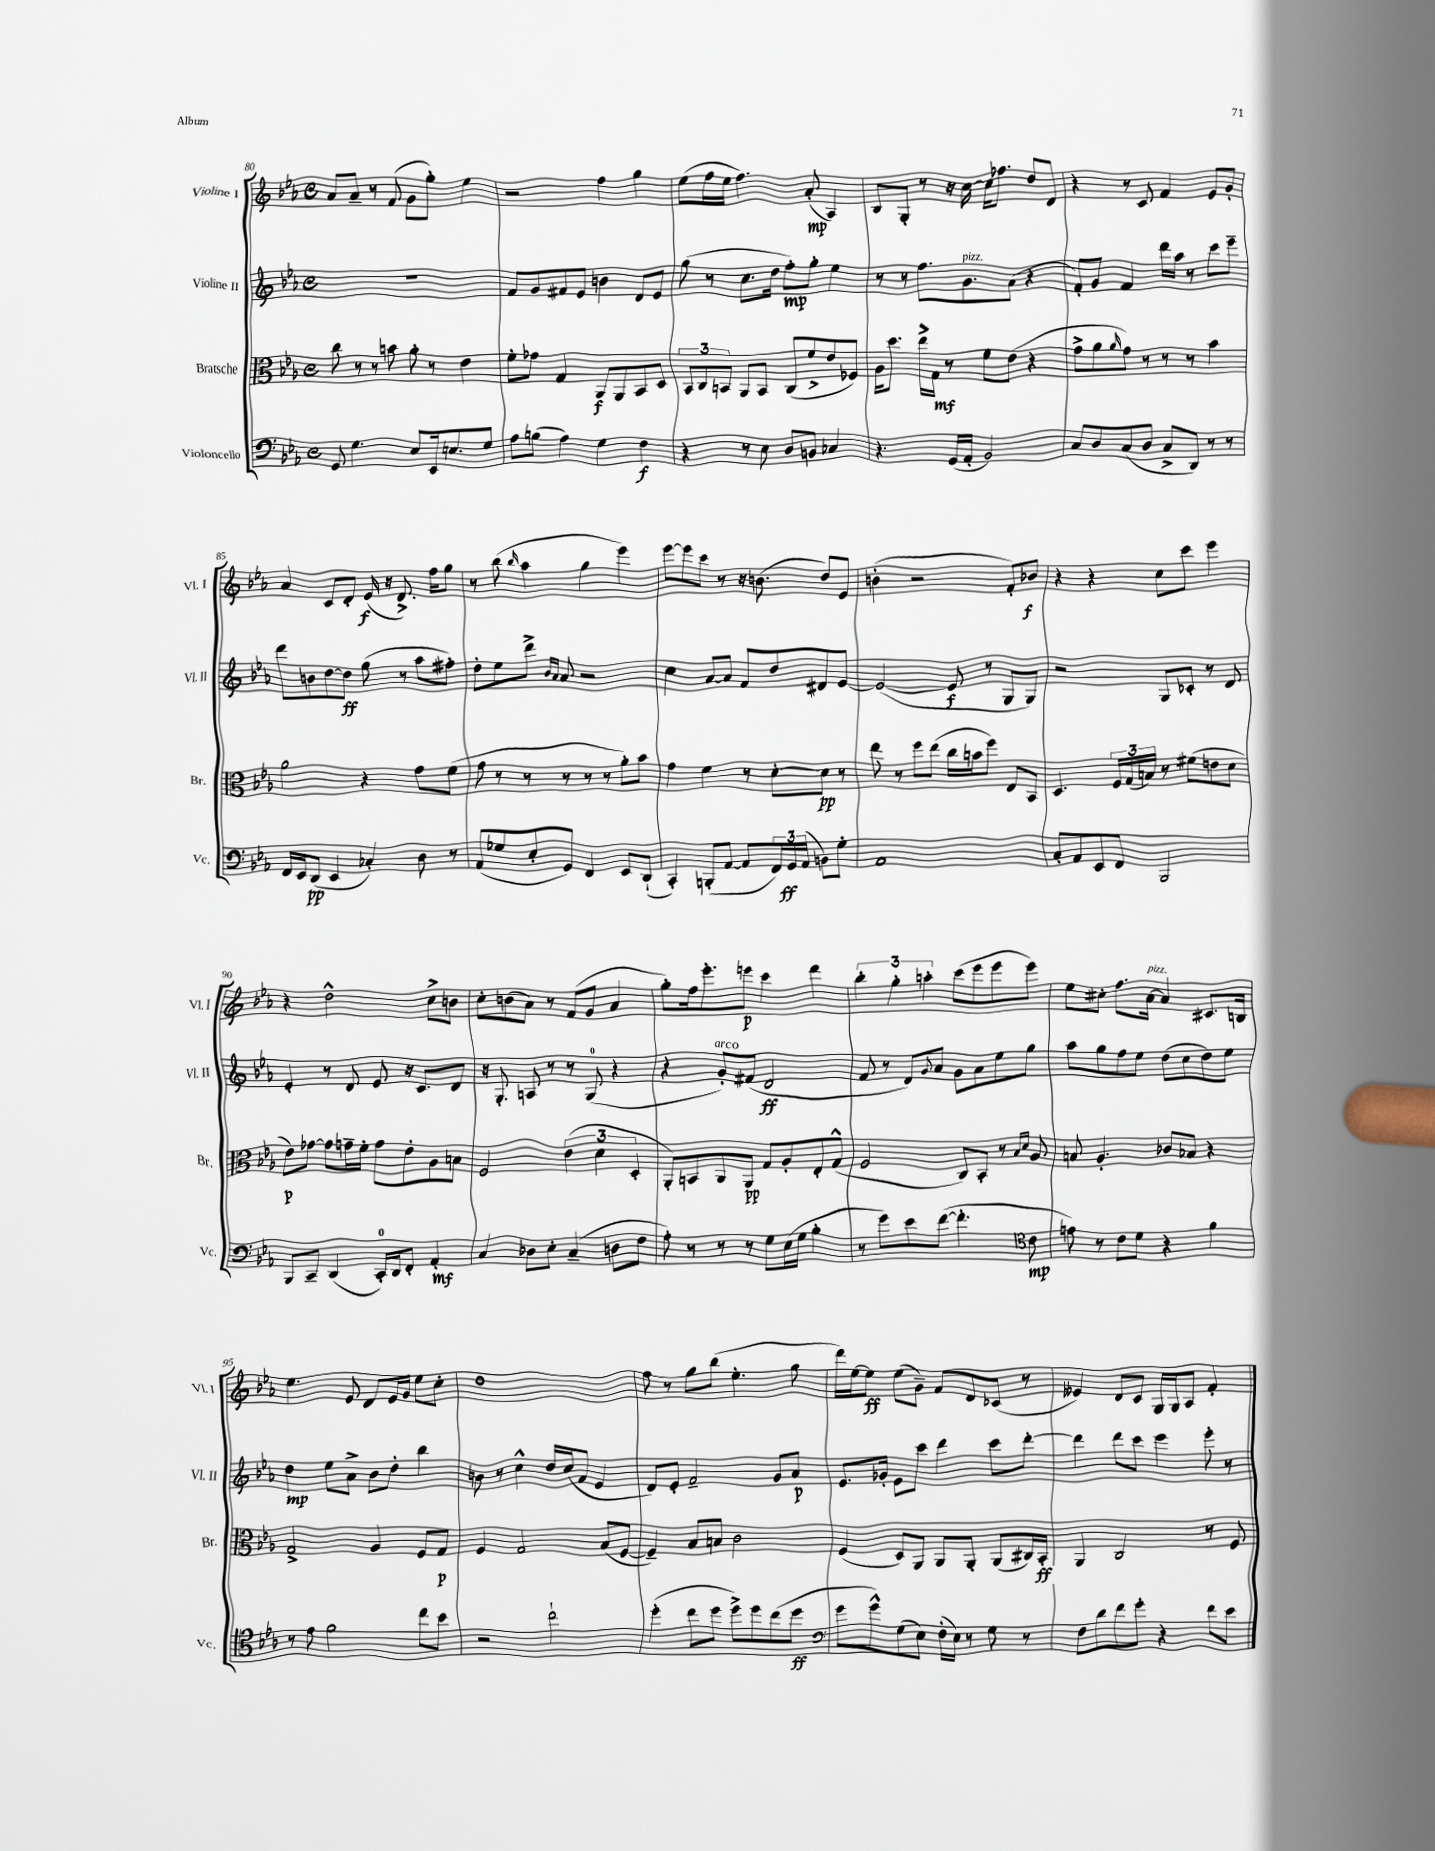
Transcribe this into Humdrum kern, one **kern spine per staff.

**kern	**dynam	**kern	**dynam	**kern	**dynam	**kern	**dynam
*part4	*part4	*part3	*part3	*part2	*part2	*part1	*part1
*staff4	*staff4	*staff3	*staff3	*staff2	*staff2	*staff1	*staff1
*I"Violoncello	*	*I"Bratsche	*	*I"Violine II	*	*I"Violine I	*
*I'Vc.	*	*I'Br.	*	*I'Vl. II	*	*I'Vl. I	*
*clefF4	*	*clefC3	*	*clefG2	*	*clefG2	*
*k[b-e-a-]	*	*k[b-e-a-]	*	*k[b-e-a-]	*	*k[b-e-a-]	*
*M4/4	*	*M4/4	*	*M4/4	*	*M4/4	*
*met(c)	*	*met(c)	*	*met(c)	*	*met(c)	*
=80	=80	=80	=80	=80	=80	=80	=80
8GG/	.	8cc\	.	1r	.	8a-/L	.
4.G\	.	8r	.	.	.	8a-~/J	.
.	.	8r	.	.	.	8r	.
.	.	8bn\	.	.	.	(8f/	.
8E-/L	.	8a-'\	.	.	.	8g\L	.
16EE-/k	.	8r	.	.	.	8gg'\J)	.
8.En/	.	.	.	.	.	.	.
.	.	4e-\	.	.	.	4ee-\	.
8G/J	.	.	.	.	.	.	.
=81	=81	=81	=81	=81	=81	=81	=81
8A-\L	.	8f'\L	.	8f/L	.	2r	.
(8Bn\J	.	8g-X\J	.	8g/	.	.	.
4A-\)	.	4G/	.	8f#X/	.	.	.
.	.	.	.	8e-/J	.	.	.
4G\	.	8AA-/L	f	4bn\	.	4ff\	.
.	.	8AA-/	.	.	.	.	.
4F\	f	8BB-/	.	8d/L	.	4gg\	.
.	.	8D/J	.	8e-/J	.	.	.
=82	=82	=82	=82	=82	=82	=82	=82
4r	.	12BB-/L	.	(8gg\	.	(8ee-\L	.
.	.	12C/	.	.	.	.	.
.	.	.	.	8r	.	16ff\L	.
.	.	12BBn/J	.	.	.	.	.
.	.	.	.	.	.	16ee-\JJ	.
8r	.	8AA-/L	.	8.cc\L	.	4.ff\)	.
8E-\	.	8BB/J	.	.	.	.	.
.	.	.	.	16dd\Jk	.	.	.
8D/L	.	(8C/L	.	8ff'\L)	mp	.	.
8BBn/J	.	8f^/	.	8gg'\J	.	(8a-'/	mp
4C-X/	.	8e-/	.	4ee-\	.	4A-/)	.
.	.	8F-X/J)	.	.	.	.	.
=83	=83	=83	=83	=83	=83	=83	=83
4.r	.	16A-\KL	.	8r	.	8B-/L	.
.	.	8.dd\J	.	.	.	.	.
.	.	.	.	8r	.	8G'/J	.
.	.	16ee-^\LL	.	8.ff\L	.	8r	.
.	.	16G\JJ	mf	.	.	.	.
(16GG/LL	.	8r	.	.	.	16r	.
!	!	!	!	!LO:TX:a:i:t=pizz.	!	!	!
16AA-'/JJ	.	.	.	8.g\	.	[16cc\	.
2BB-/)	.	8f\L	.	.	.	16cc\KL]	.
.	.	.	.	.	.	8.ff-X\J	.
.	.	(8e-\J	.	(8a-\J	.	.	.
.	.	4r	.	4r	.	8dd/L	.
.	.	.	.	.	.	8d/J	.
=84	=84	=84	=84	=84	=84	=84	=84
8C/L	.	8g^\L	.	8f'/L)	.	4r	.
8D/	.	8a-\	.	8g/J	.	.	.
.	.	16qqa-/	.	.	.	.	.
(8C/	.	8g\J)	.	4f/	.	8r	.
8D/J	.	8r	.	.	.	8c/	.
8C^/L	.	8r	.	16ddd\LL	.	4f/	.
.	.	.	.	16aa-\JJ	.	.	.
8DD/J)	.	8r	.	8r	.	.	.
8r	.	4b-\	.	8ccc\L	.	8e-/L	.
8r	.	.	.	8eee-~\J	.	8g'/J	.
!!LO:LB:g=z
=85	=85	=85	=85	=85	=85	=85	=85
16FF/LL	.	2a-\	.	8ddd\L	.	4a-/	.
16EE-/J	.	.	.	.	.	.	.
(8DD/J	pp	.	.	8bn\	.	.	.
4EE-/	.	.	.	[8dd\	.	8c/L	.
.	.	.	.	8dd\J]	ff	8d'/J	.
4C-X'/)	.	4r	.	(8gg\	.	(16e-/	f
.	.	.	.	.	.	16r	.
.	.	.	.	8r	.	8.d^/)	.
8D\	.	8g\L	.	8aa-\L	.	.	.
.	.	.	.	.	.	16ff\KL	.
8r	.	(8f\J	.	8ff#X'\J)	.	8gg\J	.
=86	=86	=86	=86	=86	=86	=86	=86
(8AA-/L	.	8g\	.	8dd'\L	.	8r	.
8G-X/	.	8r	.	8ee-\	.	(8bb-\	.
.	.	.	.	.	.	16qqbb-/	.
8E-'/	.	8r	.	8ddd^\J	.	4aa-\	.
.	.	.	.	16qqb-/LL	.	.	.
.	.	.	.	16qqa-/JJ	.	.	.
8GG/J)	.	8r	.	8a-/	.	.	.
4FF/	.	8r	.	2r	.	4gg\	.
.	.	8r	.	.	.	.	.
8EE-/L	.	8a-'\L)	.	.	.	4eee-\)	.
(8DD`/J	.	8b-\J	.	.	.	.	.
=87	=87	=87	=87	=87	=87	=87	=87
4CC'/)	.	4g\	.	4cc\	.	[8eee-\L	.
.	.	.	.	.	.	8eee-\]	.
(8BBBn'/L	.	4f\	.	[8a-/L	.	8ccc\J	.
[8AA-/J	.	.	.	8a-/J]	.	8r	.
8AA-/L]	.	8r	.	8f/L	.	16r	.
.	.	.	.	.	.	(8.bn\	.
24FF/L)	.	[8d'\L	.	8dd/	.	.	.
24GG/	ff	.	.	.	.	.	.
(24AA-/JJ	.	.	.	.	.	.	.
8BBn\L)	.	8d\J]	pp	8d#X/	.	8dd/L)	.
8G'\J	.	8r	.	[8e-/J	.	8e-/J	.
=88	=88	=88	=88	=88	=88	=88	=88
1AA-	.	8ee-\	.	(2e-/_	.	(4bn'\	.
.	.	8r	.	.	.	.	.
.	.	8ff\L	.	.	.	2r	.
.	.	(8ee-\J	.	.	.	.	.
.	.	16cc\LL	.	8e-/]	f	.	.
.	.	16bn\J	.	.	.	.	.
.	.	8ff\J)	.	8r	.	.	.
.	.	8E-/L	.	8G/L	.	8f'/L)	.
.	.	8BB-/J	.	8G/J)	.	8b-X/J	f
=89	=89	=89	=89	=89	=89	=89	=89
8C'/L	.	4.D/	.	2r	.	4r	.
8AA-/	.	.	.	.	.	.	.
8EE-/	.	.	.	.	.	4r	.
8FF/J	.	24F/LL	.	.	.	.	.
.	.	(24G/	.	.	.	.	.
.	.	24Bn/JJ)	.	.	.	.	.
2BBB-/	.	8r	.	8G/L	.	8cc\L	.
.	.	(8f#X\L	.	8c-X'/J	.	8ccc\J	.
.	.	8en\	.	8r	.	4eee-\	.
.	.	8d\J	.	8d/	.	.	.
!!LO:LB:g=z
=90	=90	=90	=90	=90	=90	=90	=90
8BBB-/L	.	8e-\L)	p	4e-'/	.	4r	.
8CC~/J	.	[8g-X\J	.	.	.	.	.
(4DD/	.	8g-\L]	.	8r	.	2dd^^\	.
.	.	16gn~\L	.	8d/	.	.	.
.	.	16f'\JJ	.	.	.	.	.
16CC'/LL)	.	8g\L	.	8e-/	.	.	.
16DD/J	.	.	.	.	.	.	.
8FF'/J	.	8e-'\	.	16r	.	.	.
.	.	.	.	8.c/L	.	.	.
4AA-'/	mf	8A-\	.	.	.	8cc^\L	.
.	.	8Bn\J	.	8d/J	.	8bn\J	.
=91	=91	=91	=91	=91	=91	=91	=91
4C/	.	2F/	.	16r	.	8cc'\L	.
.	.	.	.	8.G'/	.	.	.
.	.	.	.	.	.	(8bn\	.
8D-X\L	.	.	.	8An/	.	8a-\J)	.
8E-'\J	.	.	.	8r	.	8r	.
(4C~/	.	(6e-\	.	8r	.	(8f/L	.
.	.	.	.	(8G/	.	8g/J	.
.	.	6d\	.	.	.	.	.
8Dn\L	.	.	.	4r	.	4a-/	.
.	.	6D'/	.	.	.	.	.
8F\J	.	.	.	.	.	.	.
=92	=92	=92	=92	=92	=92	=92	=92
8A-'\)	.	8AA-'/L)	.	4r	.	8gg'\L)	.
8r	.	8BBn/	.	.	.	16ff\k	.
.	.	.	.	.	.	8.eee-'\	.
!	!	!	!	!LO:TX:a:i:t=arco	!	!	!
8r	.	8AA-/	.	8g'/L)	.	.	.
8r	.	8AA-/J	pp	(8f#X/J	.	8eeen\J	p
8G\L	.	8G/L	.	2d/	ff	4ccc\	.
(16E-\L	.	8A-'/	.	.	.	.	.
16G\JJ	.	.	.	.	.	.	.
4B-'\	.	8E-'/	.	.	.	4ddd\	.
.	.	(8G^^/J	.	.	.	.	.
=93	=93	=93	=93	=93	=93	=93	=93
8r	.	2F/	.	8f/	.	6bb-'\	.
8g\L)	.	.	.	8r	.	.	.
.	.	.	.	.	.	6gg'\	.
8e-\	.	.	.	8d/L)	.	.	.
.	.	.	.	.	.	6aan'\	.
.	.	.	.	8qqg/	.	.	.
([8f\J	.	.	.	8a-/J	.	.	.
4.f'\]	.	8C/L)	.	8g\L	.	(8ccc\L	.
.	.	8BB-'/J	.	8a-\	.	8eee-\	.
.	.	8r	.	8ee-\	.	8eee-\	.
*clefC4	*	*	*	*	*	*	*
.	.	16qqB-/LL	.	.	.	.	.
.	.	16qqd/JJ	.	.	.	.	.
8c\	mp	8A-/	.	8gg\J	.	8eee-\J)	.
=94	=94	=94	=94	=94	=94	=94	=94
8en\)	.	8Bn/	.	8aa-\L	.	8ee-\L	.
8r	.	4.A-'/	.	8gg\	.	8cc#X'\J	.
8c\L	.	.	.	8ff\	.	8.ff\L	.
8d\J	.	.	.	8ee-\J	.	.	.
!	!	!	!	!	!	!LO:TX:a:i:t=pizz.	!
.	.	.	.	.	.	[16a-\Jk	.
4r	.	8c-X/L	.	(8dd\L	.	4a-/]	.
.	.	8B-X/J	.	8cc\	.	.	.
4f\	.	4r	.	8dd\)	.	8.c#X/L	.
.	.	.	.	8ee-\J	.	.	.
.	.	.	.	.	.	16Bn/Jk	.
!!LO:LB:g=z
=95	=95	=95	=95	=95	=95	=95	=95
8r	.	2G^/	.	4dd\	mp	4.ee-\	.
8e-\	.	.	.	.	.	.	.
2f\	.	.	.	8ee-\L	.	.	.
.	.	.	.	8a-^\J	.	8e-/	.
.	.	4A-/	.	8b-\L	.	8d/L	.
.	.	.	.	8dd'\J	.	16e-/L	.
.	.	.	.	.	.	16g/JJ	.
8cc\L	.	8F/L	.	4bb-\	.	8ee-\L	.
8b-\J	.	8G/J	p	.	.	8cc'\J	.
=96	=96	=96	=96	=96	=96	=96	=96
2r	.	4F/	.	8bn\	.	1dd	.
.	.	.	.	8r	.	.	.
.	.	2G/	.	4cc^^\	.	.	.
2cc`\	.	.	.	16dd/LL	.	.	.
.	.	.	.	(16cc/J	.	.	.
.	.	.	.	8f/J	.	.	.
.	.	(8B-/L	.	4e-/	.	.	.
.	.	[8F/J	.	.	.	.	.
=97	=97	=97	=97	=97	=97	=97	=97
(4dd'\	.	4F~/])	.	8d/L)	.	8ff\	.
.	.	.	.	8e-'/J	.	8r	.
8cc\L	.	8B-/L	.	2f~/	.	8gg\L	.
8dd\J	.	8Bn/J	.	.	.	(8bb-\J	.
8dd^\L)	.	2c\	.	.	.	4.ee-'\	.
8dd\	.	.	.	.	.	.	.
(8cc\	.	.	.	8g/L	.	.	.
8dd\J	ff	.	.	8a-/J	p	8gg\	.
=98	=98	=98	=98	=98	=98	=98	=98
*clefF4	*	*	*	*	*	*	*
8g\L	.	(4F/	.	8.e-/L	.	16ddd\LL)	.
.	.	.	.	.	.	[16ee-\J	.
8g^^\)	.	.	.	.	.	8ee-\J]	ff
.	.	.	.	16g-X'/Jk	.	.	.
(8G\	.	8D/L)	.	8e-\L	.	(8ee-\L	.
8E-\J)	.	8AA-/J	.	8ccc\J	.	8g~\J)	.
(16F'\LL	.	8AA-/L	.	4ddd\	.	8f/L	.
16E-\JJ)	.	.	.	.	.	.	.
8r	.	8AA-'/J	.	.	.	8d/	.
8G\	.	(8AA-/L	.	8ccc\L	.	(8c-X/J	.
8r	.	16C#X/L)	.	[8ddd'\J	.	8r	.
.	.	16BB-'/JJ	ff	.	.	.	.
=99	=99	=99	=99	=99	=99	=99	=99
8F\L	.	4AA-/	.	4ddd\]	.	4e--X/)	.
8d\	.	.	.	.	.	.	.
8f\	.	2C/	.	8ddd\L	.	8d/L	.
8g'\J	.	.	.	8ccc\J	.	8c/J	.
4r	.	.	.	4eee-\	.	16G/LL	.
.	.	.	.	.	.	16G/J	.
.	.	.	.	.	.	8A-/J	.
8f\L	.	8r	.	8eee-'\	.	4f'/	.
8e-\J	.	8F/	.	8r	.	.	.
==	==	==	==	==	==	==	==
*-	*-	*-	*-	*-	*-	*-	*-
